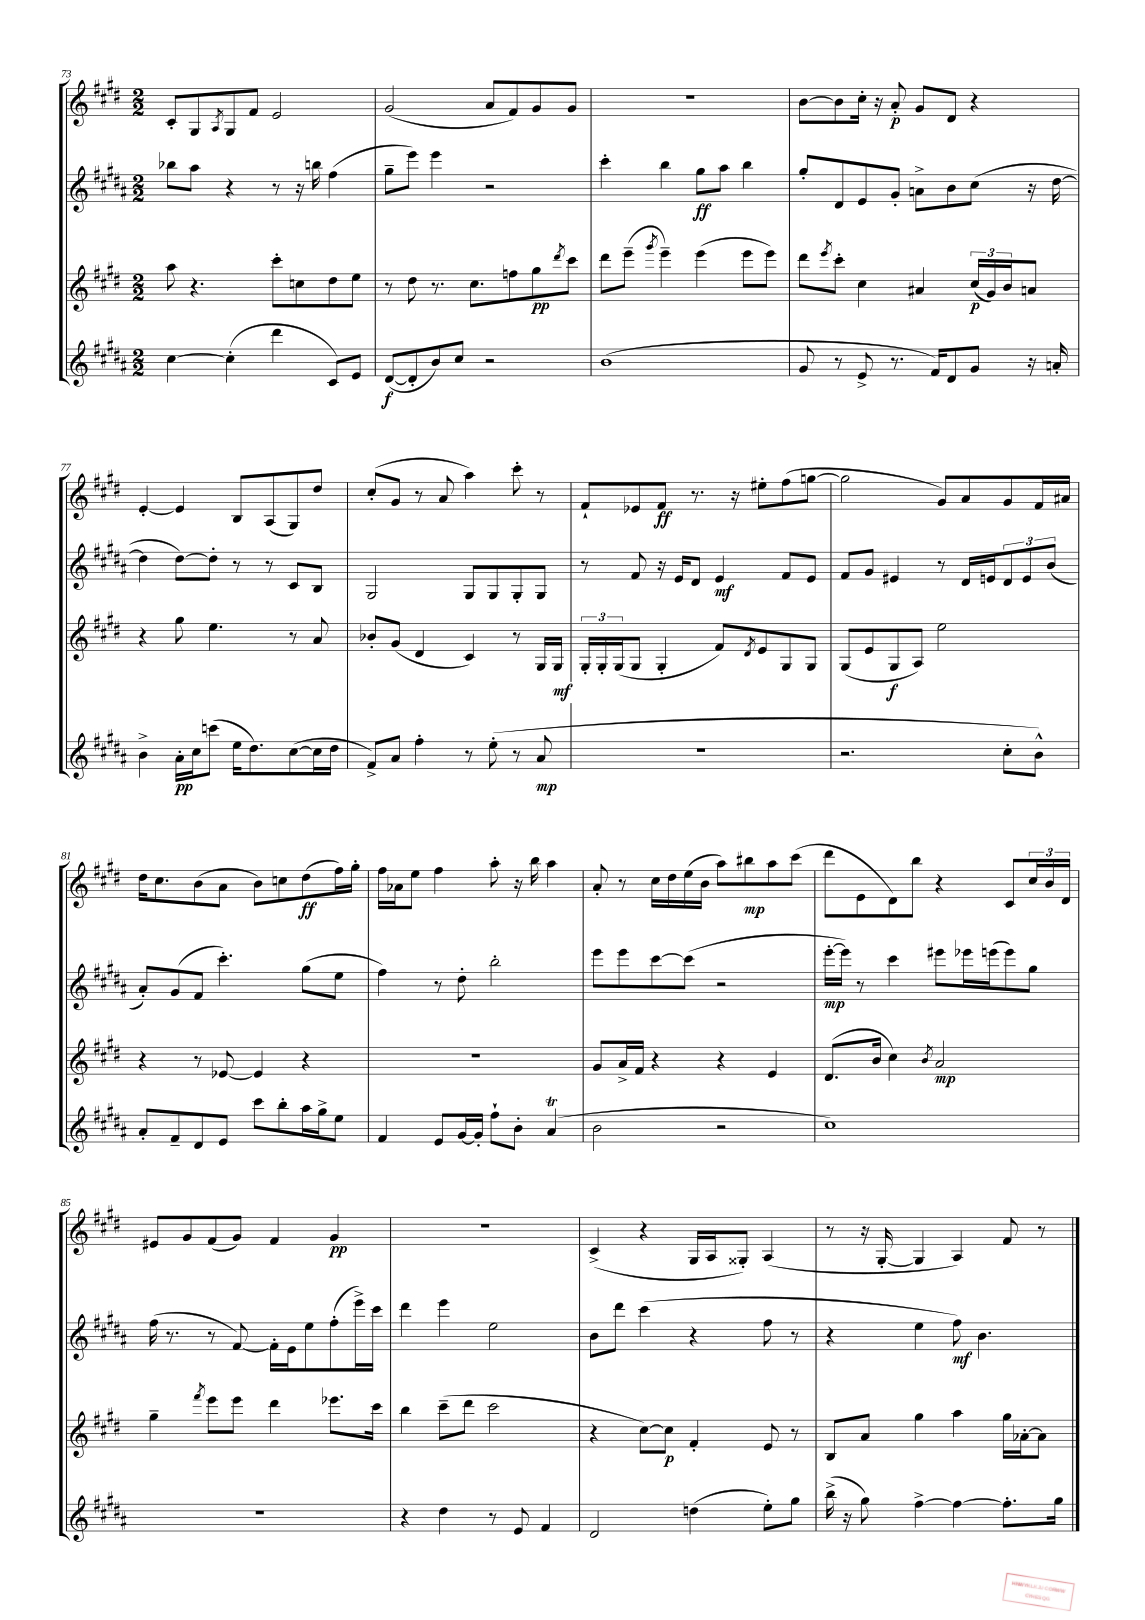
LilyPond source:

<<
\new StaffGroup <<
\new Staff = "s0" {
    \clef treble \key e \major \numericTimeSignature \time 2/2
    cis'8-. gis8 \acciaccatura { a8 } gis8 fis'8 e'2 |
    gis'2( a'8 fis'8) gis'8 gis'8 |
    R1 |
    b'8~ b'8 cis''16-. r16 a'8-.\p gis'8 dis'8 r4 |
    e'4~-. e'4 b8 a8( gis8) dis''8 |
    cis''8-.( gis'8 r8 a'8 a''4) cis'''8-. r8 |
    fis'8-! ees'8 fis'8\ff r8. r16 eis''8-. fis''8( g''8~ |
    g''2 gis'8) a'8 gis'8 fis'16 ais'16 |
    dis''16 cis''8. b'8( a'8 b'8) c''8 dis''8\ff( fis''16) gis''16-. |
    fis''16 aes'16 e''8 fis''4 a''8-. r16 b''16 a''4 |
    a'8-. r8 cis''16 dis''16 e''16( b'16 a''8) bis''8\mp a''8 cis'''8( |
    dis'''8 e'8 dis'8) b''8 r4 cis'8 \tuplet 3/2 { cis''16 b'16 dis'16 } |
    eis'8 gis'8 fis'8( gis'8) fis'4 gis'4\pp |
    R1 |
    cis'4->( r4 gis16 a16 gisis8-.) a4( |
    r8 r16 gis16~-. gis4 a4) fis'8 r8 \bar "|." |
}
\new Staff = "s1" {
    \clef treble \key b \major \numericTimeSignature \time 2/2
    bes''8 ais''8 r4 r8 r16 b''16 fis''4( |
    gis''8-- e'''8) e'''4 r2 |
    cis'''4-. b''4 gis''8\ff ais''8 b''4 |
    gis''8-. dis'8 e'8 gis'8-. a'8-> b'8 cis''8( r16 dis''16~ |
    dis''4 dis''8~) dis''8-. r8 r8 cis'8 b8 |
    gis2 gis8 gis8 gis8-. gis8 |
    r8 fis'8 r16 e'16 dis'8 e'4\mf fis'8 e'8 |
    fis'8 gis'8 eis'4 r8 dis'16 e'16 \tuplet 3/2 { dis'8 e'8 b'8( } |
    ais'8-.) gis'8( fis'8 cis'''4.-.) gis''8( e''8 |
    fis''4) r8 dis''8-. b''2-. |
    e'''8 e'''8 cis'''8~ cis'''8( r2 |
    e'''16~-.\mp e'''16) r8 cis'''4 eis'''8 ees'''16 e'''16( e'''8) gis''8 |
    fis''16( r8. r8 fis'8~) fis'16-. e'16 e''8 fis''8-.( e'''16->) cis'''16 |
    dis'''4 e'''4 e''2 |
    b'8 dis'''8 cis'''4( r4 fis''8 r8 |
    r4 e''4 fis''8\mf) b'4. \bar "|." |
}
\new Staff = "s2" {
    \clef treble \key e \major \numericTimeSignature \time 2/2
    a''8 r4. cis'''8-. c''8 dis''8 e''8 |
    r8 dis''8 r8. cis''8. f''8 gis''8\pp \acciaccatura { dis'''8 } cis'''8 |
    dis'''8 e'''8--( \acciaccatura { gis'''8 } e'''4--) e'''4( e'''8 e'''8) |
    dis'''8 \acciaccatura { e'''8 } cis'''8-. cis''4 ais'4 \tuplet 3/2 { cis''16\p( gis'16) b'16 } a'8 |
    r4 gis''8 e''4. r8 a'8 |
    bes'8-. gis'8( dis'4 cis'4) r8 gis16 gis16\mf |
    \tuplet 3/2 { gis16-. gis16-. gis16( } gis8 gis4-. fis'8) \acciaccatura { dis'8 } e'8 gis8 gis8 |
    gis8( e'8 gis8\f a8) e''2 |
    r4 r8 ees'8~ ees'4 r4 |
    R1 |
    gis'8 a'16-> fis'16 r4 r4 e'4 |
    dis'8.( b'16 cis''4) \acciaccatura { b'8 } a'2\mp |
    gis''4-- \acciaccatura { fis'''8 } e'''8 e'''8 dis'''4 ees'''8. cis'''16 |
    b''4 cis'''8--( dis'''8 cis'''2 |
    r4 cis''8~) cis''8\p fis'4-. e'8 r8 |
    b8 a'8 gis''4 a''4 gis''16 aes'16~-. aes'8 \bar "|." |
}
\new Staff = "s3" {
    \clef treble \key b \major \numericTimeSignature \time 2/2
    cis''4~ cis''4-.( dis'''4 cis'8) e'8 |
    dis'8~\f( dis'8-. b'8) cis''8 r2 |
    b'1( |
    gis'8 r8 e'8-> r8. fis'16) dis'8 gis'8 r16 a'16-. |
    b'4-> ais'16-.\pp cis''16 c'''8( e''16 dis''8.) cis''8~( cis''16 dis''16 |
    fis'8->) ais'8 fis''4-. r8 e''8-.( r8 ais'8\mp |
    R1 |
    r2. cis''8-. b'8-^) |
    ais'8-. fis'8-- dis'8 e'8 cis'''8 b''8-. ais''16 gis''16-> e''8 |
    fis'4 e'8 gis'16~ gis'16-. fis''8-! b'8-. ais'4\trill( |
    b'2 r2 |
    cis''1) |
    R1 |
    r4 dis''4 r8 e'8 fis'4 |
    dis'2 d''4( e''8-.) gis''8 |
    b''16->( r16 gis''8) fis''4~-> fis''4~ fis''8.-. gis''16 \bar "|." |
}
>>
>>
\layout { \context { \Score currentBarNumber = #73 } }
